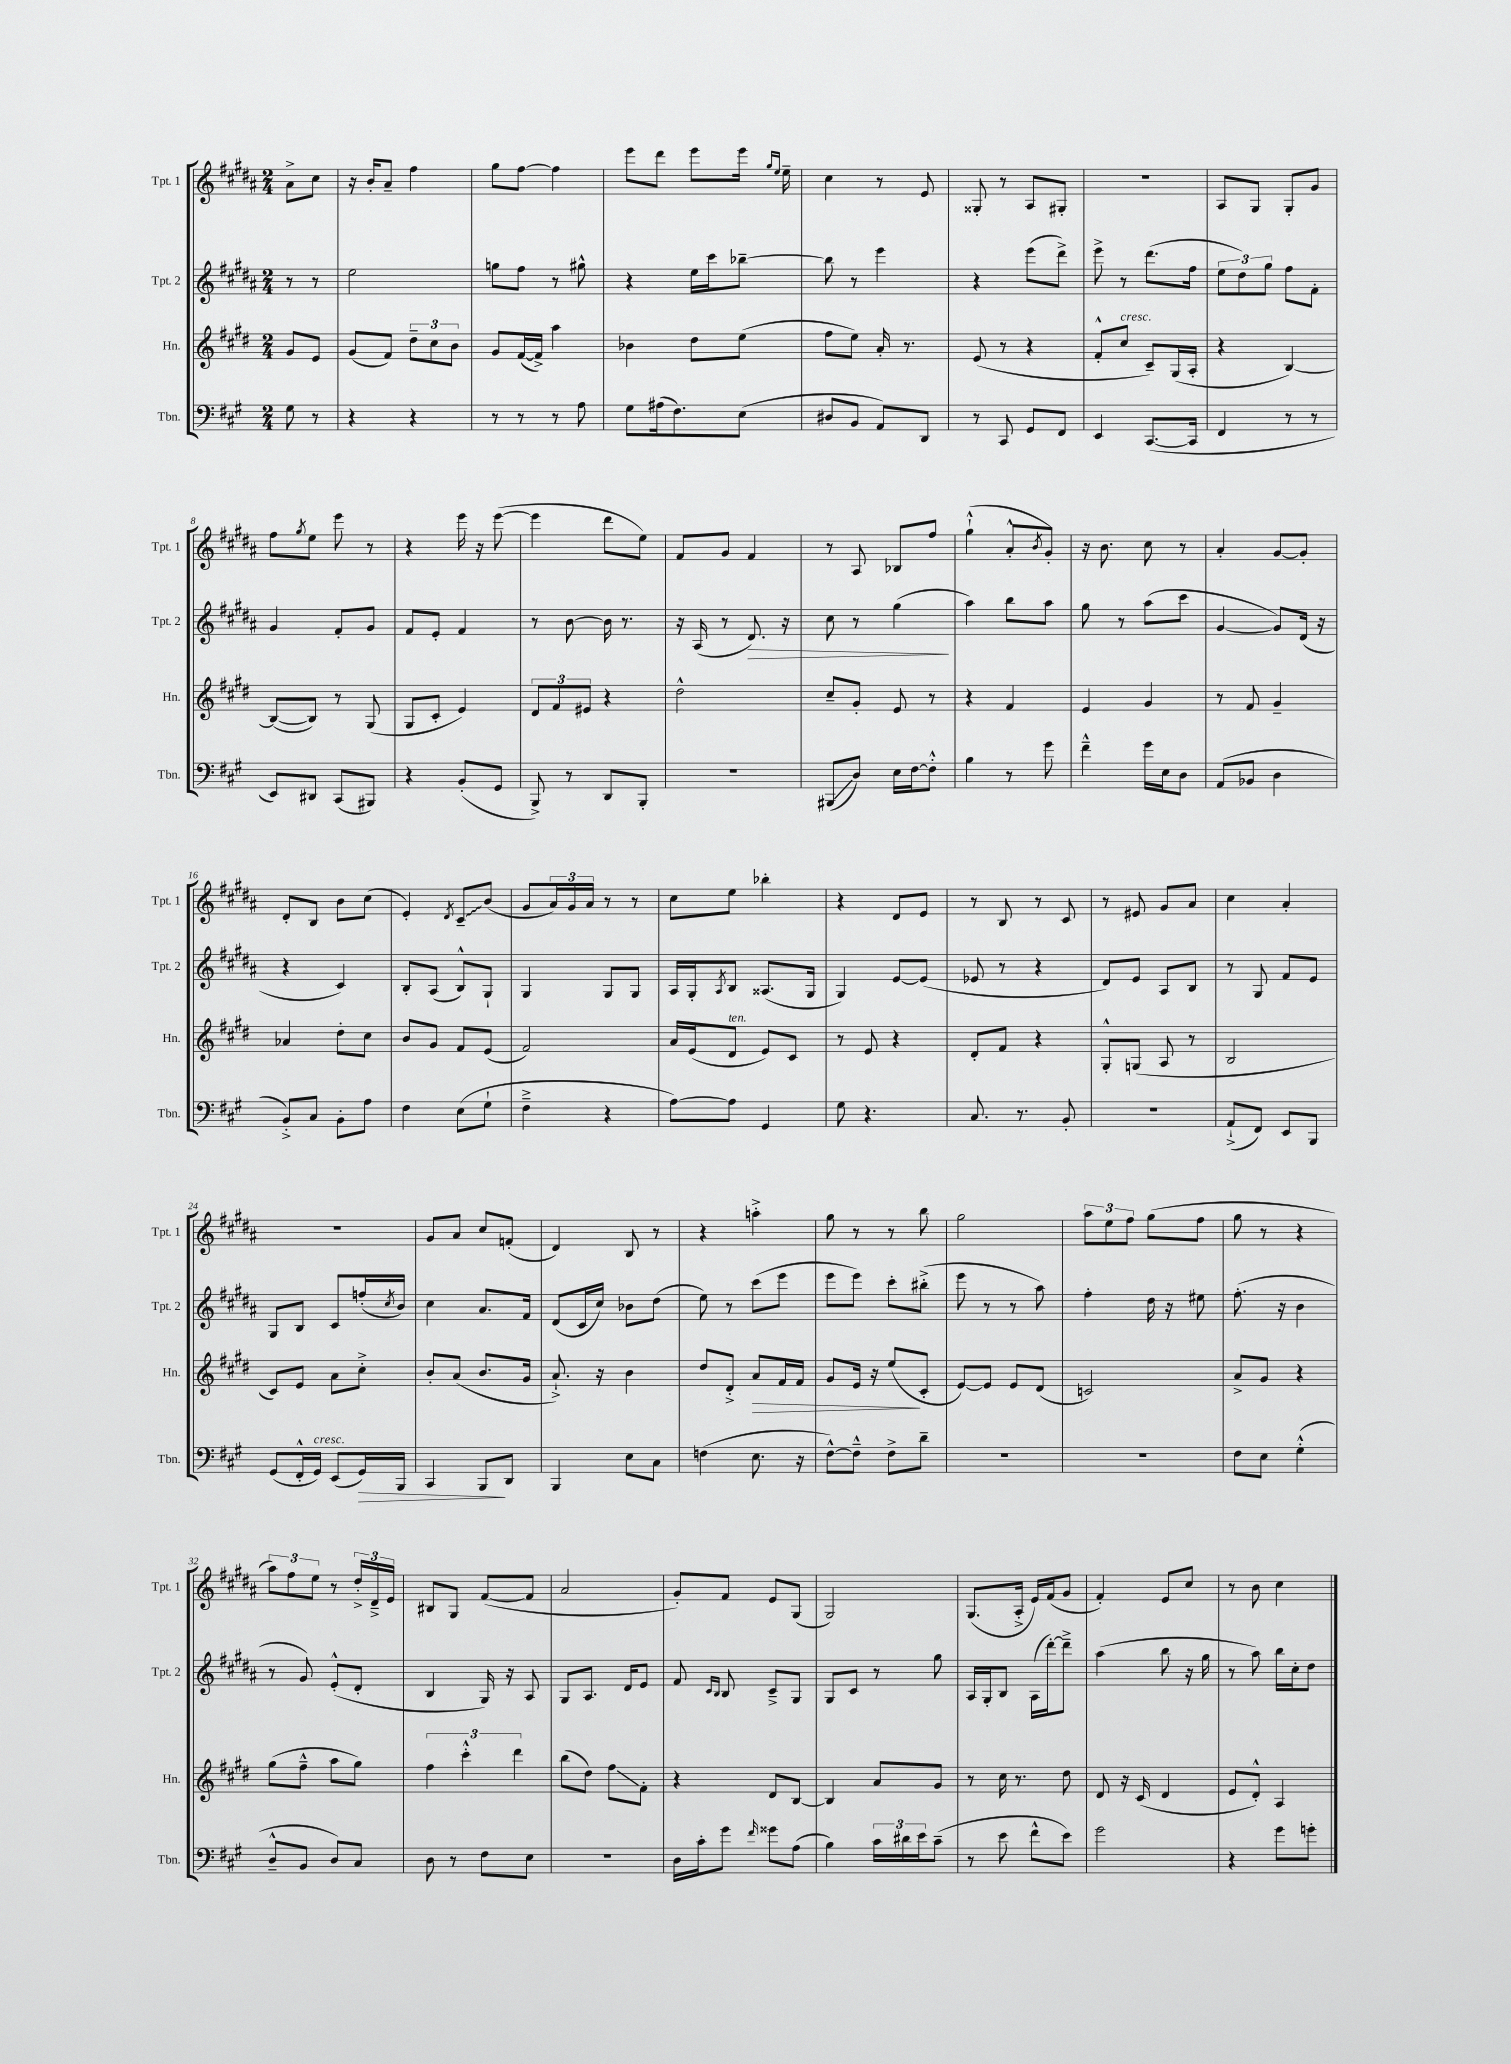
<<
\new StaffGroup <<
\new Staff = "s0" \with { instrumentName = "Tpt. 1" shortInstrumentName = "Tpt. 1" } {
    \clef treble \key b \major \numericTimeSignature \time 2/4 \partial 4
    ais'8-> cis''8 |
    r16 b'16-. ais'8-- fis''4 |
    gis''8 fis''8~ fis''4 |
    e'''8 dis'''8 e'''8 e'''16 \grace { gis''16 e''16 } e''16-- |
    cis''4 r8 e'8 |
    gisis8-. r8 ais8 gis8-. |
    R2 |
    ais8 gis8 gis8-. gis'8 |
    fis''8 \acciaccatura { gis''8 } e''8 e'''8 r8 |
    r4 e'''16 r16 e'''8~( |
    e'''4 dis'''8 e''8) |
    fis'8 gis'8 fis'4 |
    r8 ais8 bes8 fis''8 |
    gis''4-!-^( ais'8-.-^ \acciaccatura { b'8 } gis'8-.) |
    r16 b'8. cis''8 r8 |
    ais'4-. gis'8~ gis'8-. |
    dis'8-. b8 b'8 cis''8( |
    e'4-.) \acciaccatura { dis'8 } \once \override Glissando.style = #'zigzag cis'8--\glissando b'8( |
    gis'8 \tuplet 3/2 { ais'16) gis'16 ais'16 } r8 r8 |
    cis''8 e''8 bes''4-. |
    r4 dis'8 e'8 |
    r8 b8 r8 cis'8 |
    r8 eis'8 gis'8 ais'8 |
    cis''4 ais'4-. |
    r2 |
    gis'8 ais'8 cis''8 f'8-.( |
    dis'4) b8 r8 |
    r4 a''4-.-> |
    gis''8 r8 r8 b''8 |
    gis''2 |
    \tuplet 3/2 { ais''8 e''8 fis''8 } gis''8( fis''8 |
    gis''8 r8 r4 |
    \tuplet 3/2 { ais''8) fis''8 e''8 } r8 \tuplet 3/2 { dis''16-.-> dis'16---> e'16 } |
    bis8 gis8 fis'8~( fis'8 |
    ais'2 |
    gis'8-.) fis'8 e'8 gis8( |
    gis2) |
    gis8.( ais16-.-> e'16) fis'16( gis'8 |
    fis'4-.) e'8 cis''8 |
    r8 b'8 cis''4 \bar "|." |
}
\new Staff = "s1" \with { instrumentName = "Tpt. 2" shortInstrumentName = "Tpt. 2" } {
    \clef treble \key b \major \numericTimeSignature \time 2/4 \partial 4
    r8 r8 |
    e''2 |
    g''8 fis''8 r8 gis''8-^ |
    r4 e''16 cis'''16 bes''8~-- |
    bes''8 r8 e'''4 |
    r4 e'''8( dis'''8->) |
    e'''8-> r8 dis'''8.( fis''16 |
    \tuplet 3/2 { e''8 dis''8) gis''8 } fis''8 fis'8-. |
    gis'4 fis'8-. gis'8 |
    fis'8 e'8-. fis'4 |
    r8 b'8~ b'16 r8. |
    r16 ais16( r8 dis'8.\>) r16 |
    cis''8 r8 gis''4\!( |
    ais''4) b''8 ais''8 |
    gis''8 r8 ais''8( cis'''8 |
    gis'4~ gis'8) dis'16( r16 |
    r4 cis'4) |
    b8-. ais8( b8-^) gis8-! |
    gis4 gis8 gis8 |
    ais16 gis16-. \acciaccatura { ais8 } b8 aisis8.( gis16 |
    gis4) e'8~ e'8( |
    ees'8 r8 r4 |
    dis'8) e'8 ais8 b8 |
    r8 gis8 fis'8 e'8 |
    gis8 b8 cis'8 f''16-.( \acciaccatura { cis''8 } b'16) |
    cis''4 ais'8. fis'16 |
    dis'8( cis'16 cis''16) bes'8 dis''8( |
    e''8) r8 cis'''8( e'''8 |
    e'''8 e'''8) cis'''8-. bis''8-.->( |
    e'''8 r8 r8 ais''8) |
    fis''4-. dis''16 r16 eis''8 |
    fis''8.-.( r16 b'4 |
    r8 gis'8) e'8-.-^( dis'8-. |
    b4 gis16) r16 ais8 |
    gis8 ais8. dis'16 e'8 |
    fis'8 \grace { cis'16 b16 } b8 cis'8---> gis8 |
    gis8 cis'8 r8 gis''8 |
    ais16 gis16-. b8 ais16( dis'''16~-.) dis'''8---> |
    ais''4( b''8 r16 gis''16 |
    r8 ais''8) b''16 cis''16-. dis''8 \bar "|." |
}
\new Staff = "s2" \with { instrumentName = "Hn." shortInstrumentName = "Hn." } {
    \clef treble \key e \major \numericTimeSignature \time 2/4 \partial 4
    gis'8 e'8 |
    gis'8( fis'8) \tuplet 3/2 { dis''8-- cis''8 b'8 } |
    gis'8 fis'16~( fis'16->) a''4 |
    bes'4 dis''8 e''8( |
    fis''8 e''8) a'16-. r8. |
    e'8( r8 r4 |
    fis'8-.-^ cis''8^\markup { \italic "cresc." } cis'8--) gis16( a16-. |
    r4 b4~) |
    b8~( b8) r8 gis8( |
    gis8 cis'8-. e'4) |
    \tuplet 3/2 { dis'8 fis'8 eis'8 } r4 |
    dis''2-^ |
    cis''8-- gis'8-. e'8 r8 |
    r4 fis'4 |
    e'4 gis'4 |
    r8 fis'8 gis'4-- |
    aes'4 dis''8-. cis''8 |
    b'8 gis'8 fis'8 e'8( |
    fis'2) |
    a'16 e'16( dis'8^\markup { \italic "ten." } e'8) cis'8 |
    r8 e'8 r4 |
    dis'8-. fis'8 r4 |
    gis8-.-^ g8( a8 r8 |
    b2 |
    cis'8) e'8 a'8 cis''8-.-> |
    b'8-. a'8( b'8. gis'16 |
    a'8.-!->) r16 b'4 |
    dis''8 dis'8-.-> a'8\> fis'16 fis'16 |
    gis'8 e'16 r16 e''8\!( cis'8-. |
    e'8~) e'8 e'8 dis'8( |
    c'2) |
    a'8-> gis'8 r4 |
    gis''8( fis''8---^ a''8 gis''8) |
    \tuplet 3/2 { fis''4 cis'''4-.-^ dis'''4 } |
    b''8( dis''8) fis''8\glissando fis'8-. |
    r4 dis'8 b8~ |
    b4 a'8 gis'8 |
    r8 cis''16 r8. dis''8 |
    dis'8 r16 cis'16( dis'4 |
    e'8 dis'8-.-^) a4 \bar "|." |
}
\new Staff = "s3" \with { instrumentName = "Tbn." shortInstrumentName = "Tbn." } {
    \clef bass \key a \major \numericTimeSignature \time 2/4 \partial 4
    gis8 r8 |
    r4 r4 |
    r8 r8 r8 a8 |
    gis8 ais16( fis8.) e8( |
    dis8 b,8 a,8) d,8 |
    r8 cis,8 gis,8 fis,8 |
    e,4 cis,8.~( cis,16 |
    fis,4 r8 r8 |
    e,8) dis,8 cis,8( bis,,8) |
    r4 b,8-.( gis,8 |
    b,,8->) r8 d,8 b,,8-. |
    r2 |
    bis,,8\glissando( d8) e16 fis16~ fis8-.-^ |
    b4 r8 gis'8 |
    fis'4---^ gis'16 e16 d8 |
    a,8( bes,8 d4 |
    b,8-.->) cis8 b,8-. a8 |
    fis4 e8( gis8-! |
    fis4---> r4 |
    a8~) a8 gis,4 |
    gis8 r4. |
    cis8. r8. b,8-. |
    R2 |
    a,8-!->( fis,8) e,8 b,,8 |
    gis,8( fis,16-.-^ gis,16^\markup { \italic "cresc." }) e,8( gis,16\>) b,,16 |
    cis,4 b,,8\! d,8 |
    b,,4 e8 cis8 |
    f4( e8. r16 |
    fis8~-^) fis8---^ fis8-> d'8-- |
    r2 |
    r2 |
    fis8 e8 gis4-.-^( |
    d8---^ b,8 d8) cis8 |
    d8 r8 fis8 e8 |
    R2 |
    d16 cis'16-. gis'8 \grace { fis'16 } gisis'8 a8( |
    b4) \tuplet 3/2 { cis'16 dis'16 e'16 } cis'8--( |
    r8 e'8 fis'8-^ e'8) |
    gis'2 |
    r4 gis'8 g'8-. \bar "|." |
}
>>
>>
